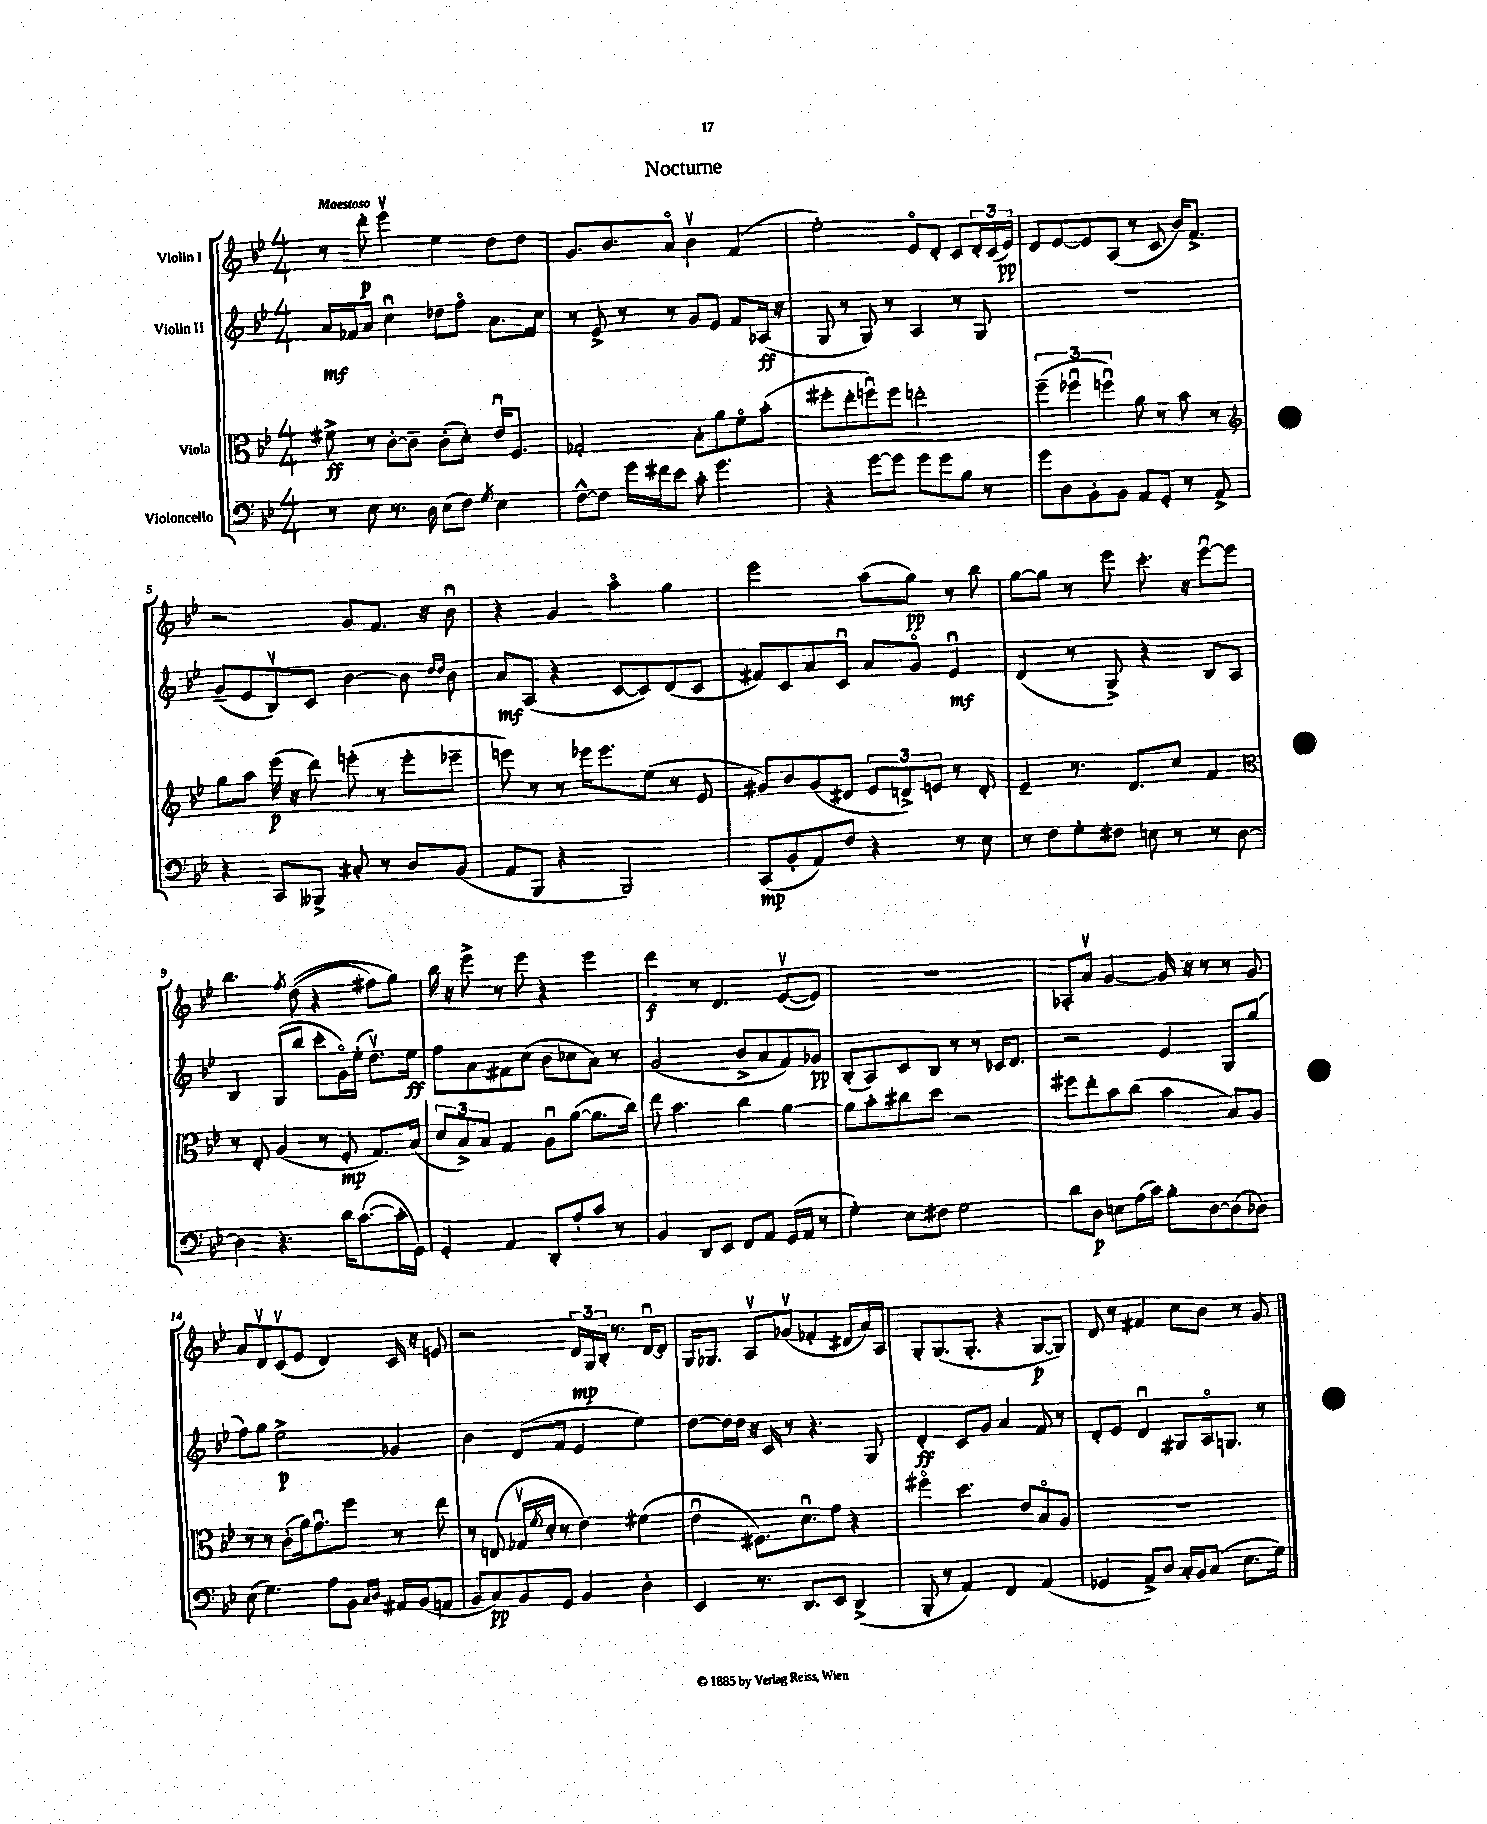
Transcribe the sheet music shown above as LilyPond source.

\header { title = "Nocturne" }
<<
\new StaffGroup <<
\new Staff = "s0" \with { instrumentName = "Violin I" } {
    \clef treble \key bes \major \numericTimeSignature \time 4/4 \tempo "Maestoso"
    r8 d'''8-.\p ees'''4\upbow ees''4 d''8 d''8 |
    g'8. bes'8. a'8\flageolet bes'4\upbow f'4( |
    ees''2-.) ees'8\flageolet d'8-. c'8 \tuplet 3/2 { d'16-. c'16( ees'16\pp) } |
    d'8 ees'8~ ees'8 a8( r8 c'8 bes'16) f'8.-> |
    r2 g'8 f'8. r16 bes'8\downbow |
    r4 g'4 a''4\flageolet g''4 |
    ees'''2 a''8( g''8\pp) r8 bes''8 |
    g''8~ g''8 r8 ees'''8 c'''8.-. r16 ees'''8~\downbow ees'''8 |
    bes''4. \acciaccatura { f''8 } d''8(\( r4 fis''8) g''8\) |
    bes''16 r16 ees'''8-> r8 ees'''8 r4 ees'''4 |
    d'''4\f r8 d'4. ees'8~\upbow( ees'8) |
    r1 |
    aes8-. a'8\upbow g'4~ g'16 r16 r8 r8 g'8 |
    a'8 d'8\upbow c'8\upbow( ees'8 d'4) c'16 r16 e'8 |
    r2 \tuplet 3/2 { d'16\mp g16 bes16-. } r8. d'16~\downbow d'8 |
    g16 ges8. a8\upbow ges'8\upbow( fes'4-. dis'8 a'16) a16 |
    g8-. g8.( g8.-. r4 g8~\p g8) |
    d'8 r8 fis'4 c''8 bes'8 r8 g'8 \bar "|." |
}
\new Staff = "s1" \with { instrumentName = "Violin II" } {
    \clef treble \key bes \major \numericTimeSignature \time 4/4
    a'16\mf fes'16 a'8 c''4\downbow des''8 f''8\flageolet a'8. c''16 |
    r8 ees'8-> r8 r8 g'8 ees'8 f'8 aes16\ff( r16 |
    g8 r8 g8) r8 a4 r8 g8 |
    R1 |
    g'8--( ees'8 bes8\upbow) c'8 bes'4~ bes'8 \grace { d''16 d''16 } bes'8 |
    a'8\mf a8( r4 c'8~ c'8) d'8( c'8 |
    fis'8) c'8 a'8 c'8\downbow a'8 g'8\flageolet ees'4\downbow\mf |
    d'4( r8 g8->) r4 bes8 a8 |
    bes4 g8( bes''8 c'''8-. g'16\flageolet) ees''16-.( d''8.\upbow) ees''16\ff |
    f''8 a'8 fis'8 c''8( bes'8 ces''8 a'8) r8 |
    g'2( bes'8-> a'8 f'8) ges'8\pp |
    bes8-.( a8) c'8 bes8 r8 r8 ces'16 d'8. |
    r2 ees'4 g8 g''8( |
    f''8) g''8 ees''2->\p ges'4 |
    bes'4 d'8( f'8 ees'4 ees''4) |
    d''8~ d''16 d''16 r16 c'16 r8 r4. g8 |
    d'4-.\ff c'8 g'8 a'4 f'8 r8 |
    d'8-. ees'8 d'4\downbow gis8 a16\flageolet g8. r8 \bar "|." |
}
\new Staff = "s2" \with { instrumentName = "Viola" } {
    \clef alto \key bes \major \numericTimeSignature \time 4/4
    fis'8->\ff r8 c'8~-. c'8-- c'8-.( d'8-.) ees'16\downbow f8. |
    ges2-. bes8-. a'8 f'8\flageolet bes'8-.( |
    fis''8-. ees''8-. f''8\downbow) f''8 e''2-. |
    \tuplet 3/2 { f''4--( fes''4\downbow f''4\downbow) } a'8 r8 bes'8 r8 |
    \clef treble g''8 a''8 ees'''16\p( r16 d'''8) e'''8-.( r8 e'''8-. ees'''8-- |
    e'''8) r8 r8 ees'''16 ees'''8. ees''8( r8 ees'8 |
    gis'8) bes'8 gis'8( dis'8 \tuplet 3/2 { ees'8 d'8->) e'8 } r8 d'8-. |
    ees'4-- r8. d'8. c''8 f'4 |
    \clef alto r8 ees8-. a4( r8 f8-.\mp g8.) bes16( |
    \tuplet 3/2 { d'8 bes8->) bes8 } g4 a8\downbow a'8~( a'8. c''16) |
    ees''8 bes'4. c''4 a'4~ |
    a'8 bes'8-. cis''8 d''8 r2 |
    fis''8 ees''8-. bes'8 c''8( bes'4 bes8) a8 |
    r8 r8 c'8-.( a'16) g'8.\downbow f''8 r8 ees''8 |
    r8 e8( ges16\upbow \acciaccatura { f'8 } d'16-. r8 ees'4) fis'4( |
    ees'4\downbow fis8.) d'8.\downbow g'8 r4 |
    fis''4\flageolet d''4. ees'8 bes8\flageolet a8 |
    r1 \bar "|." |
}
\new Staff = "s3" \with { instrumentName = "Violoncello" } {
    \clef bass \key bes \major \numericTimeSignature \time 4/4
    r8 ees8 r8. d16 ees8( f8) \acciaccatura { g8 } ees4 |
    f8~-^ f8 g'16 fis'16 ees'8 c'8-. g'4. |
    r4 g'8~ g'8 g'8 g'8 bes8 r8 |
    g'8 d8 bes,8-. bes,8 a,8 g,8-. r8 a,8-> |
    r4 c,8 beses,,8-> cis8-. r8 d8 bes,8( |
    a,8 bes,,8 r4 bes,,2) |
    c,8\mp( bes,8-. a,8) f8 r4 r8 ees8 |
    r8 f8 g8-. fis8 e8 r8 r8 d8~ |
    d4 r4. d'16 c'8.~( c'16-. g,16) |
    g,4-. a,4 d,8-. a8-. c'8 r8 |
    bes,4 d,8 ees,8 f,8 a,8 g,16( a,16 r8 |
    g4-.) ees8 fis8 g2 |
    d'8 d8\p e8 a16( c'16) bes8-. d8~ d8( des8) |
    ees8( g4.) a8 bes,8 \grace { c16 d16 } ais,16 bes,16( a,8 |
    bes,8 c8\pp) bes,8 g,8 bes,4 d4-. |
    ees,4 r8. d,8. ees,8 d,4->( |
    bes,,8-. r8 a,4) f,4 a,4( |
    ges,4 a,8->) d8 c16-. bes,16 c8( ees8. g16) \bar "|." |
}
>>
>>
